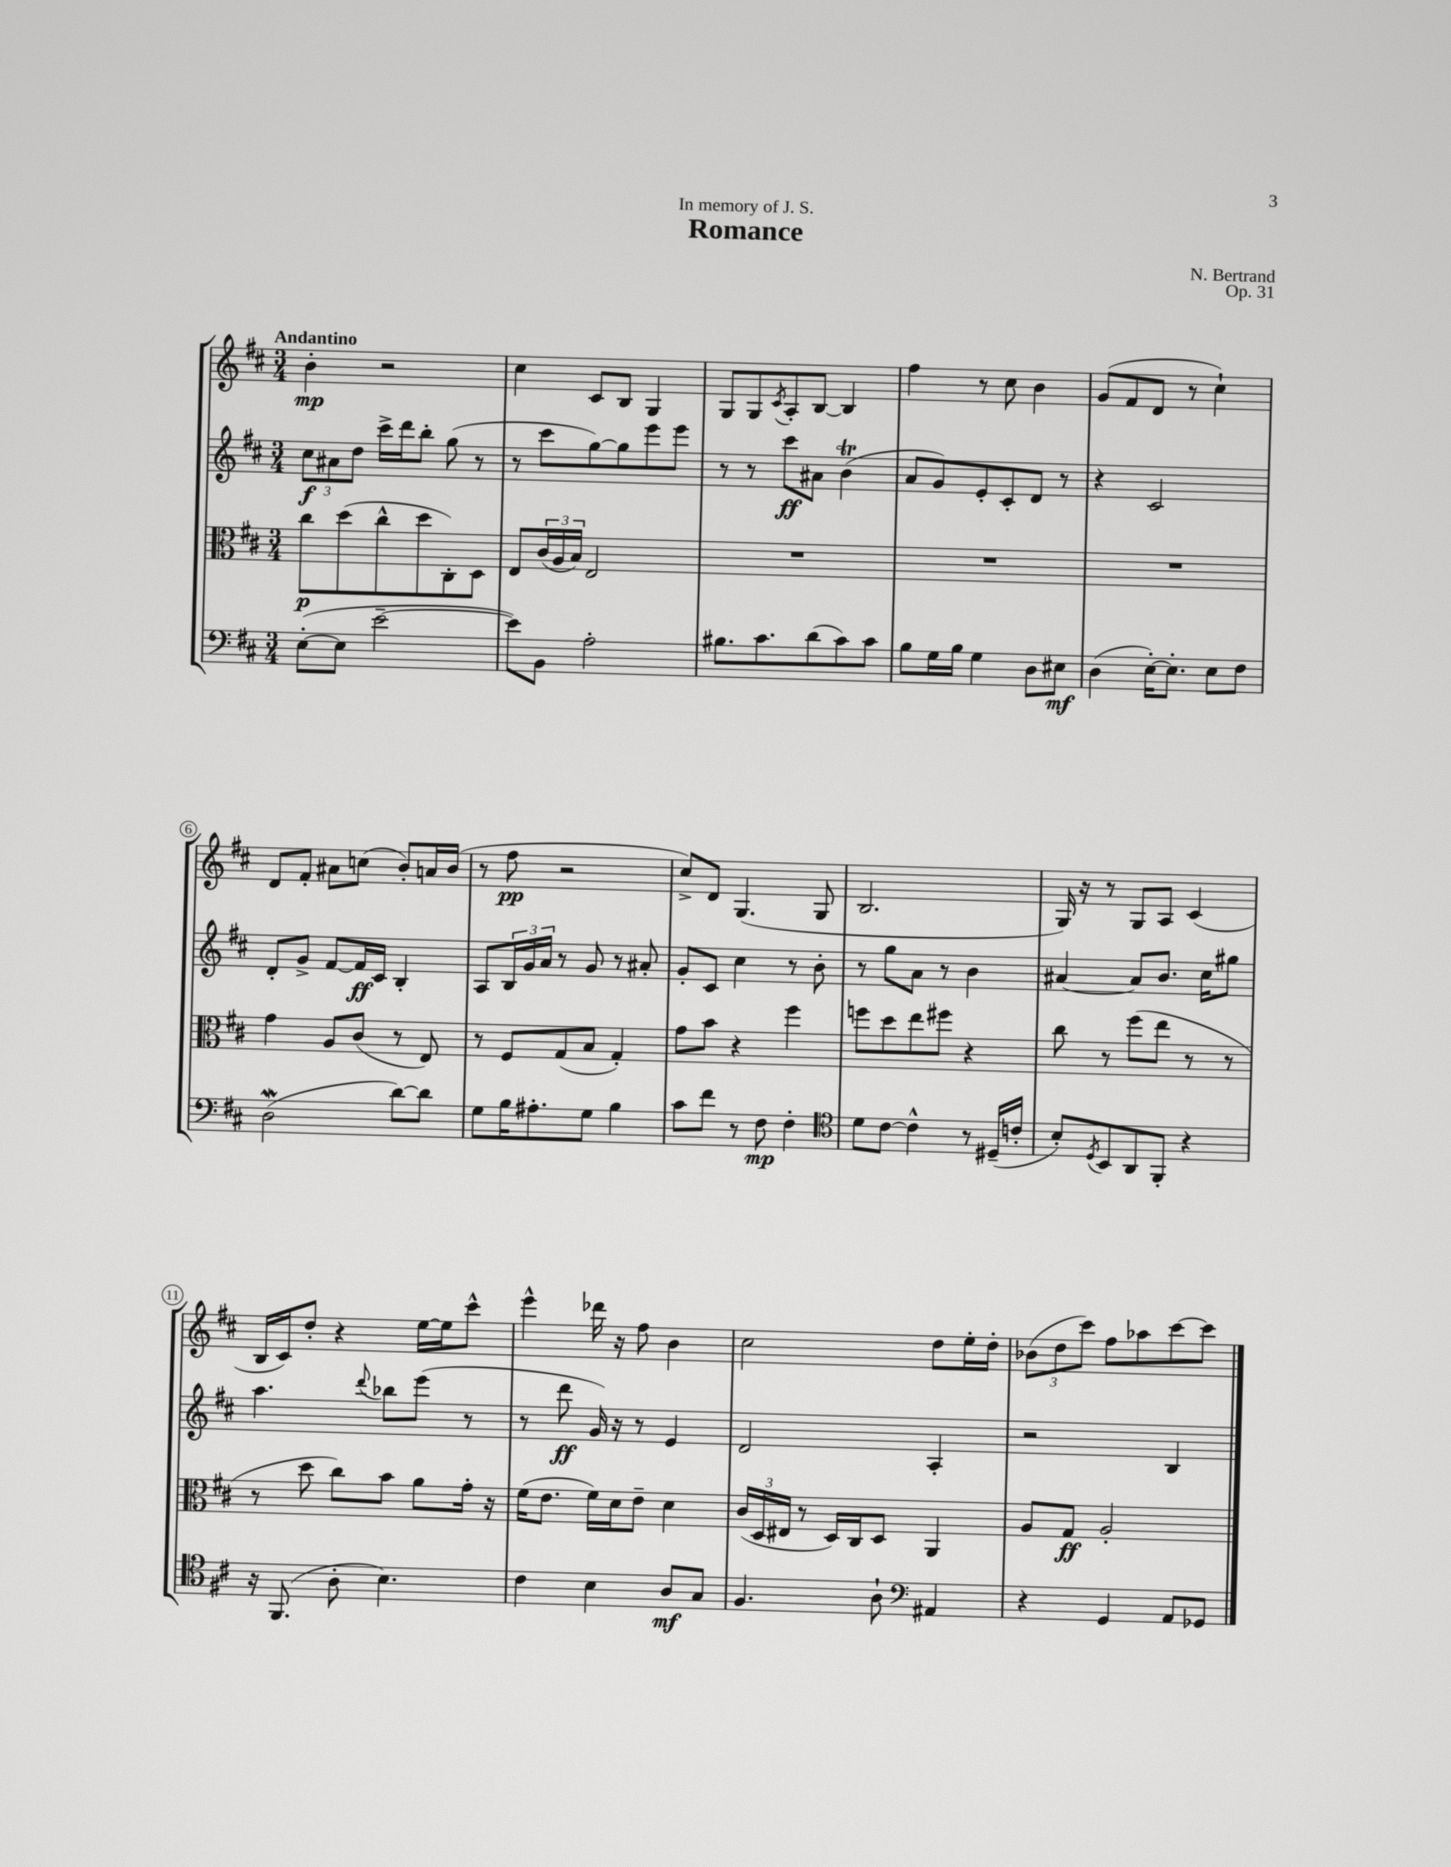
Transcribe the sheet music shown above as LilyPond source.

\header { title = "Romance" composer = "N. Bertrand" dedication = "In memory of J. S." opus = "Op. 31" }
<<
\new StaffGroup <<
\new Staff = "s0" {
    \clef treble \key d \major \numericTimeSignature \time 3/4 \tempo "Andantino"
    b'4-.\mp r2 |
    cis''4 cis'8 b8 g4 |
    g8 g8 \acciaccatura { cis'8 } a8-. b8~ b4 |
    fis''4 r8 cis''8 b'4 |
    g'8( fis'8 d'8 r8 cis''4-!) |
    d'8 fis'8-. ais'8 c''8( b'8-.) a'16 b'16( |
    r8 fis''8\pp r2 |
    cis''8->) d'8 g4.( g8 |
    b2. |
    g16) r16 r8 g8 a8 cis'4( |
    b16 cis'16) d''8-. r4 e''16~ e''16 cis'''8-^ |
    e'''4-^ des'''16 r16 fis''8 b'4 |
    cis''2 d''8 e''16-. d''16-. |
    \tuplet 3/2 { bes'8( d''8 cis'''8) } fis''8 aes''8 cis'''8~ cis'''8 \bar "|." |
}
\new Staff = "s1" {
    \clef treble \key d \major \numericTimeSignature \time 3/4
    \tuplet 3/2 { cis''8\f ais'8 d''8 } cis'''16-> d'''16 b''8-. g''8( r8 |
    r8 cis'''8 g''8~) g''8 e'''8 e'''8 |
    r8 r8 cis'''8\ff ais'8 b'4\trill( |
    a'8 g'8) e'8-. cis'8-. d'8 r8 |
    r4 cis'2 |
    d'8-. g'8-> fis'8~ fis'16\ff cis'16 b4-. |
    a8 \tuplet 3/2 { b16 g'16 a'16 } r8 g'8 r8 ais'8-. |
    g'8-. cis'8 cis''4 r8 b'8-. |
    r8 g''8 a'8 r8 b'4 |
    ais'4~ ais'8 b'8. cis''16 gis''8 |
    a''4. \appoggiatura { d'''8 } bes''8 e'''8( r8 |
    r8 d'''8\ff g'16) r16 r8 e'4 |
    d'2 a4-. |
    r2 b4 \bar "|." |
}
\new Staff = "s2" {
    \clef alto \key d \major \numericTimeSignature \time 3/4
    cis''8\p d''8( cis''8-^ d''8 cis8-.) d8 |
    e8 \tuplet 3/2 { cis'16( a16 b16) } e2 |
    R2. |
    R2. |
    R2. |
    g'4 a8 cis'8( r8 e8) |
    r8 fis8 g8( b8 g4-.) |
    g'8 b'8 r4 fis''4 |
    f''8 d''8 e''8 fis''8 r4 |
    cis''8 r8 fis''8( e''8 r8 r8 |
    r8 d''8 cis''8) b'8 a'8 g'16-. r16 |
    fis'16( e'8. fis'16) d'16 e'8-- d'4 |
    \tuplet 3/2 { cis'16( d16 eis16 } r8 d16) cis16 d8 a,4 |
    a8 g8\ff a2-. \bar "|." |
}
\new Staff = "s3" {
    \clef bass \key d \major \numericTimeSignature \time 3/4
    e8~-.( e8 e'2~-- |
    e'8) b,8 a2-. |
    bis8. cis'8. d'8( cis'8) cis'8 |
    b8 g16 b16 g4 d8 eis8\mf |
    d4( e16~-.) e8.-. e8 fis8 |
    d2\mordent( d'8~) d'8 |
    g8 b16 ais8.-. g8 b4 |
    cis'8 fis'8 r8 fis8\mp fis4-. |
    \clef tenor d'8 cis'8~ cis'4-^ r8 dis16--( c'16-. |
    b8-.) \acciaccatura { d8 } b,8 a,8 fis,8-. r4 |
    r16 fis,8.( a8-. b4.) |
    cis'4 b4 a8\mf g8 |
    fis4. a8-! \clef bass ais,4 |
    r4 g,4 a,8 ges,8 \bar "|." |
}
>>
>>
\layout { \context { \Score \override BarNumber.stencil = #(make-stencil-circler 0.1 0.3 ly:text-interface::print) } }
